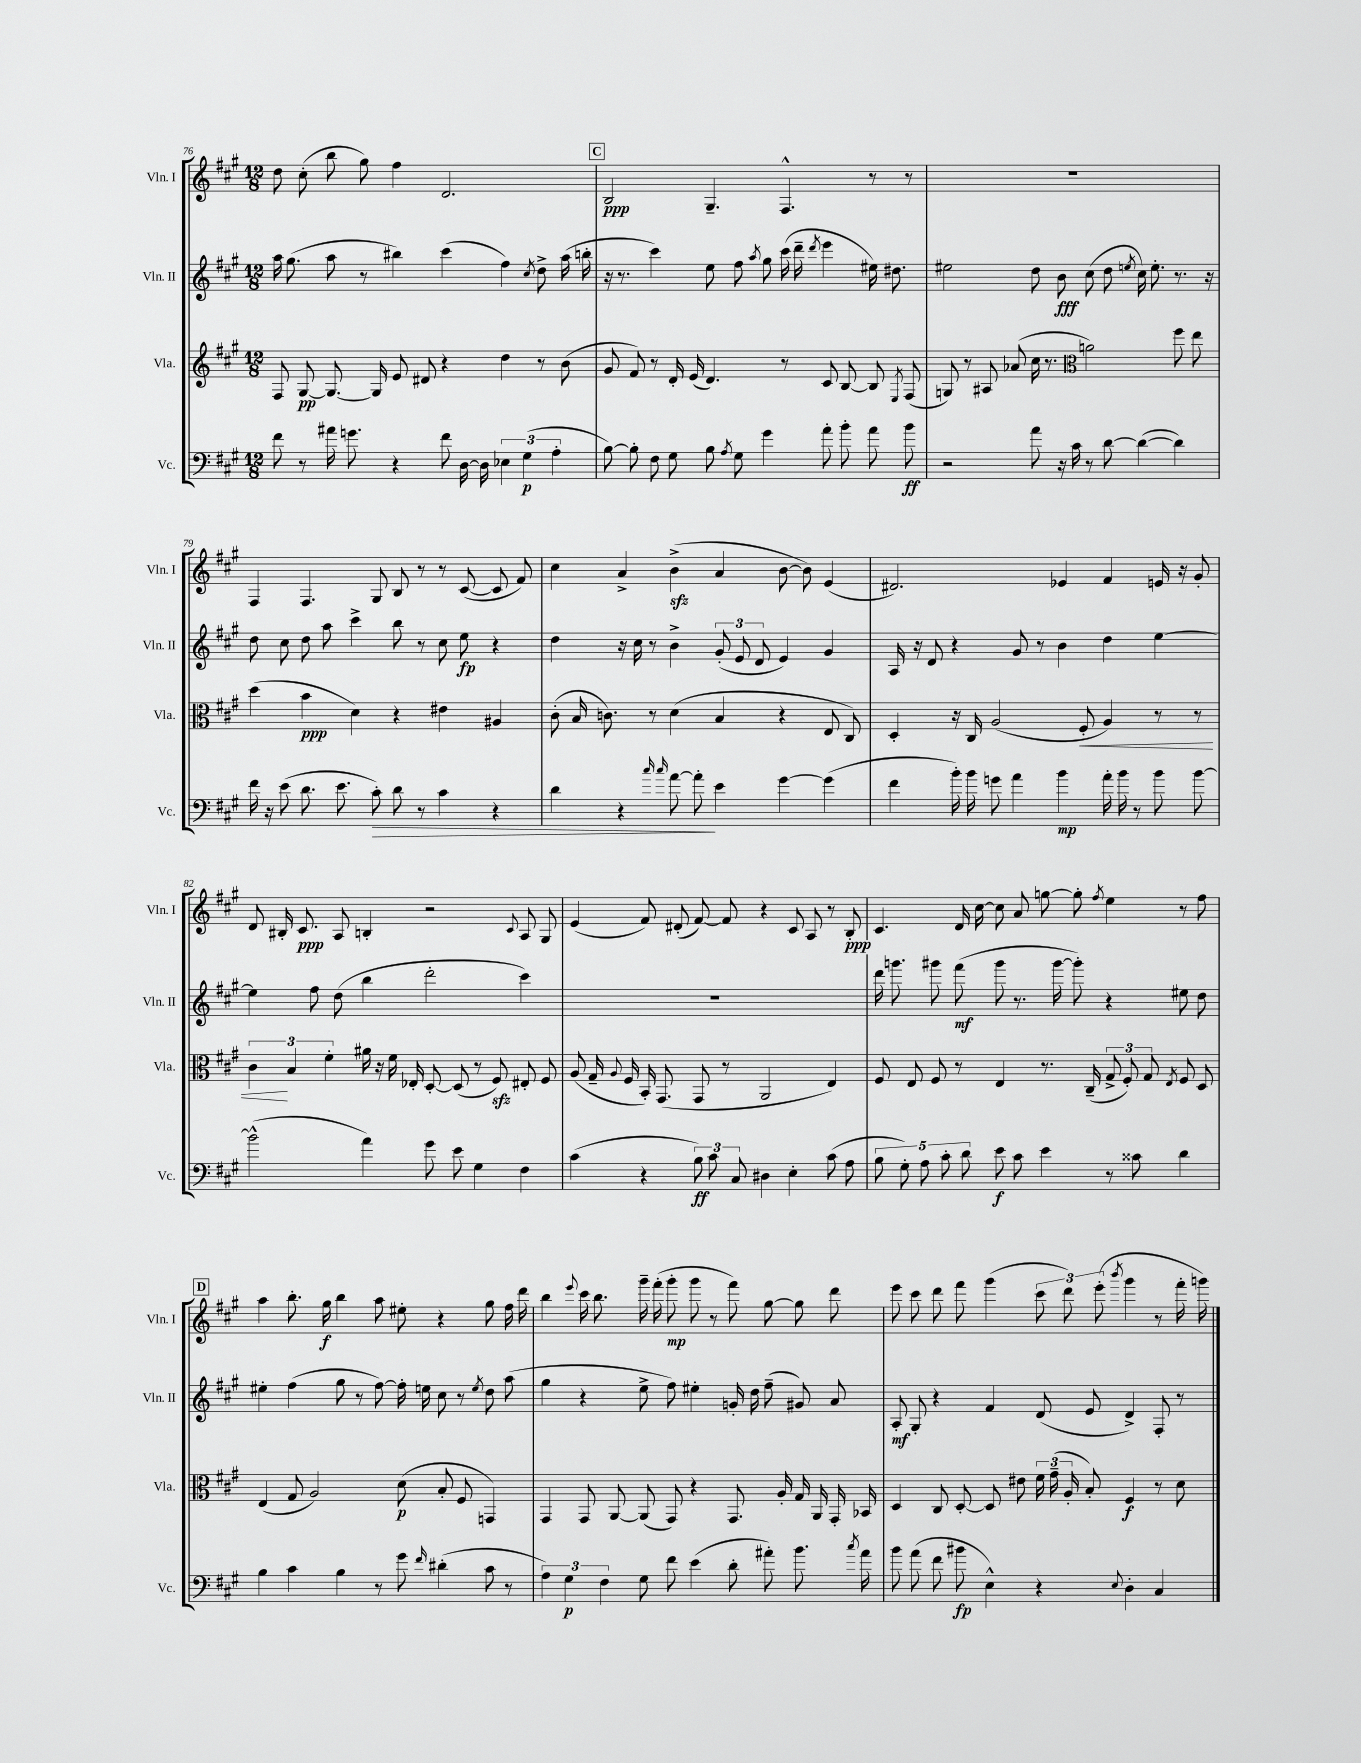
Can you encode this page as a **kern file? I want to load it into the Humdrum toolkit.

**kern	**kern	**kern	**kern
*staff4	*staff3	*staff2	*staff1
*clefF4	*clefG2	*clefG2	*clefG2
*k[f#c#g#]	*k[f#c#g#]	*k[f#c#g#]	*k[f#c#g#]
*M12/8	*M12/8	*M12/8	*M12/8
8f#	8F#	16aa	8dd
.	.	(8.gg#	.
8r	[8G#	.	(8cc#'
16a#	8.G#_	8aa	8bb
8.g	.	.	.
.	.	8r	8gg#)
.	16G#]	.	.
4r	8e	4bb#)	4ff#
.	8d#	.	.
8f#	4r	(4ccc#	2.d
[16D	.	.	.
16D]	.	.	.
6E-	4dd	4ff#)	.
(6G#	.	.	.
.	.	8qcc#	.
.	8r	8dd^	.
6A'	.	.	.
.	(8b	(16aa	.
.	.	16bb'	.
=	=	=	=
[8B)	8g#	16r	2B
.	.	8.r	.
8B']	8f#)	.	.
8F#	8r	4ccc#)	.
8G#	16d'	.	.
.	(16e	.	.
8B	4.d)	8ee	4.G#~
8qA	.	.	.
8G#	.	8ff#	.
.	.	8qaa	.
4g#	.	8gg#	.
.	8r	(16ccc#	4.F#^^
.	.	16ddd~	.
.	.	8qddd	.
8a'	8c#	4eee	.
8b'	[8B	.	.
8a	8B]	16ee#)	8r
.	.	8.dd#	.
.	8qE	.	.
8b	(8F#	.	8r
=	=	=	=
2r	8G)	2ee#	1.r
.	8r	.	.
.	8A#	.	.
.	(8a-	.	.
8a	16cc#	8dd	.
.	8.r	.	.
16r	.	8b	.
16c#	.	.	.
*	*clefC3	*	*
8r	2a)	(8cc#	.
[8d	.	8dd	.
.	.	8qee	.
(4d_	.	16cc#)	.
.	.	8.ee'	.
4d])	8ff#	8.r	.
.	8ee	.	.
.	.	16r	.
=	=	=	=
16f#	(4dd	8dd	4F#
16r	.	.	.
(8e	.	8cc#	.
8.d	4b	8dd	4.F#
.	.	8aa	.
8.e	.	.	.
.	4d)	4ccc#^	.
8c#')	.	.	8G#
8d	4r	8bb	8B
8r	.	8r	8r
4c#	4e#	8cc#	8r
.	.	8ee	([8c#
4r	4A#	4r	8c#]
.	.	.	8f#)
=	=	=	=
4d	(8c#'	4dd	4cc#
.	16B	.	.
.	8.c)	.	.
4r	.	16r	4a^
.	.	16cc#	.
.	8r	8r	.
16qqcc#	.	.	.
16qqcc#	.	.	.
[8a	(4d	4b^	(4b^
8a']	.	.	.
4e	4B	(12g#'	4a
.	.	12e	.
.	.	12d	.
[4g#	4r	4e)	[8b
.	.	.	8b])
(4g#]	8E	4g#	(4e
.	8C#)	.	.
=	=	=	=
4f#	4D'	16A	2.d#)
.	.	16r	.
.	.	8d	.
16b')	16r	4r	.
16b	16C#	.	.
8g	(2A	.	.
4a	.	8g#	.
.	.	8r	.
4b	.	4b	4e-
.	8F#'	.	.
16a'	4A)	4dd	4f#
16b	.	.	.
8r	.	.	.
8b	8r	[4ee	16e
.	.	.	16r
[8b	8r	.	8g#'
=	=	=	=
(2b^^]	6c#	4ee]	8d
.	.	.	16B#'
.	6B	.	.
.	.	.	8.c#
.	.	8ff#	.
.	6f#'	.	.
.	.	(8dd	8A
4a)	16a#	4bb	4B'
.	16r	.	.
.	16f#	.	.
.	16E-'	.	.
8g#	[8D'	2ddd'	2r
8e	(8D]	.	.
4G#	8r	.	.
.	8F#)	.	.
.	.	.	8qqc#
4F#	8E#'	4ccc#)	8A
.	8F#	.	8G#
=	=	=	=
(4c#	(8A	1.r	(4e
.	16G#~	.	.
.	8qqA	.	.
.	16F#	.	.
4r	16BB')	.	8f#)
.	(8.GG#	.	.
.	.	.	(8d#'
12B)	8GG#	.	[8f#)
12c#	.	.	.
.	8r	.	8f#]
12C#	.	.	.
4D#	2AA	.	4r
4E'	.	.	8c#
.	.	.	8A
(8c#	4E)	.	8r
8A	.	.	8B'
=	=	=	=
10B	8F#	16ddd	4.c#
.	.	8.ggg	.
10G#')	.	.	.
.	8E	.	.
10A	.	.	.
.	8F#	8ggg#	.
10c#'	.	.	.
.	8r	(8fff#	16d
10d	.	.	.
.	.	.	[16cc#
8e	4E	8ggg#	8cc#]
8c#	.	8.r	8a
4e	8.r	.	[8gg
.	.	[16ggg#	.
.	.	8ggg#'])	8gg']
.	(16C#~	.	.
.	.	.	8qff#
8r	12G#^	4r	4ee
.	12F#')	.	.
8c##	.	.	.
.	12G#	.	.
.	8qE	.	.
4d	8F#	8ee#	8r
.	8D	8dd	8ff#
=	=	=	=
4B	(4E	4ee#'	4aa
4c#	8G#	(4ff#	8.bb'
.	2A)	.	.
.	.	.	16gg#
4B	.	8gg#	4bb
.	.	8r	.
8r	.	[8ff#)	8aa
8g#	(8d	16ff#']	8ee#'
.	.	16ee	.
16qqf#	.	.	.
(4d#'	8B'	8cc#	4r
.	8F#	8r	.
.	.	8qee	.
8c#	4GG)	8dd	8gg#
8r	.	(8aa	16ff#
.	.	.	16ddd
=	=	=	=
6A)	4GG#	4gg#	4bb
6G#	.	.	.
.	.	.	8qqeee
.	8GG#	4r	16ccc#
.	.	.	8.bb
6F#	.	.	.
.	[8AA	.	.
8G#	(8AA]	8ee^	16ggg#~
.	.	.	(16fff#'
8f#	8GG#)	8ff#)	8ggg#'
(4e	4r	4ee#'	8ggg#
.	.	.	8r
8d'	8.GG#	16g'	8fff#)
.	.	16dd	.
8a#')	.	(8ff#~	[8gg#
.	16A'	.	.
8.b	16G#	8g#)	8gg#]
.	16AA	.	.
.	16GG#'	8a	8ddd
8qcc#	.	.	.
16a#	16BB-	.	.
=	=	=	=
8b	4D	8A'	8eee
(8a	.	8G#'	8ccc#
8f#	8C#	4r	8ddd
8b#	[8D'	.	8fff#
4E^^)	8D]	4f#	(4ggg#
.	8e#	.	.
4r	24f#	(8d	12ccc#
.	(24g#~	.	.
.	24A'	.	12ddd)
.	8B')	8e	.
.	.	.	(12eee'
8qqE	.	.	8qbbb
4D'	4F#	4d^)	4ggg#
4C#	8r	8F#'	8r
.	8d	8r	16fff#'
.	.	.	16ggg)
==	==	==	==
*-	*-	*-	*-
